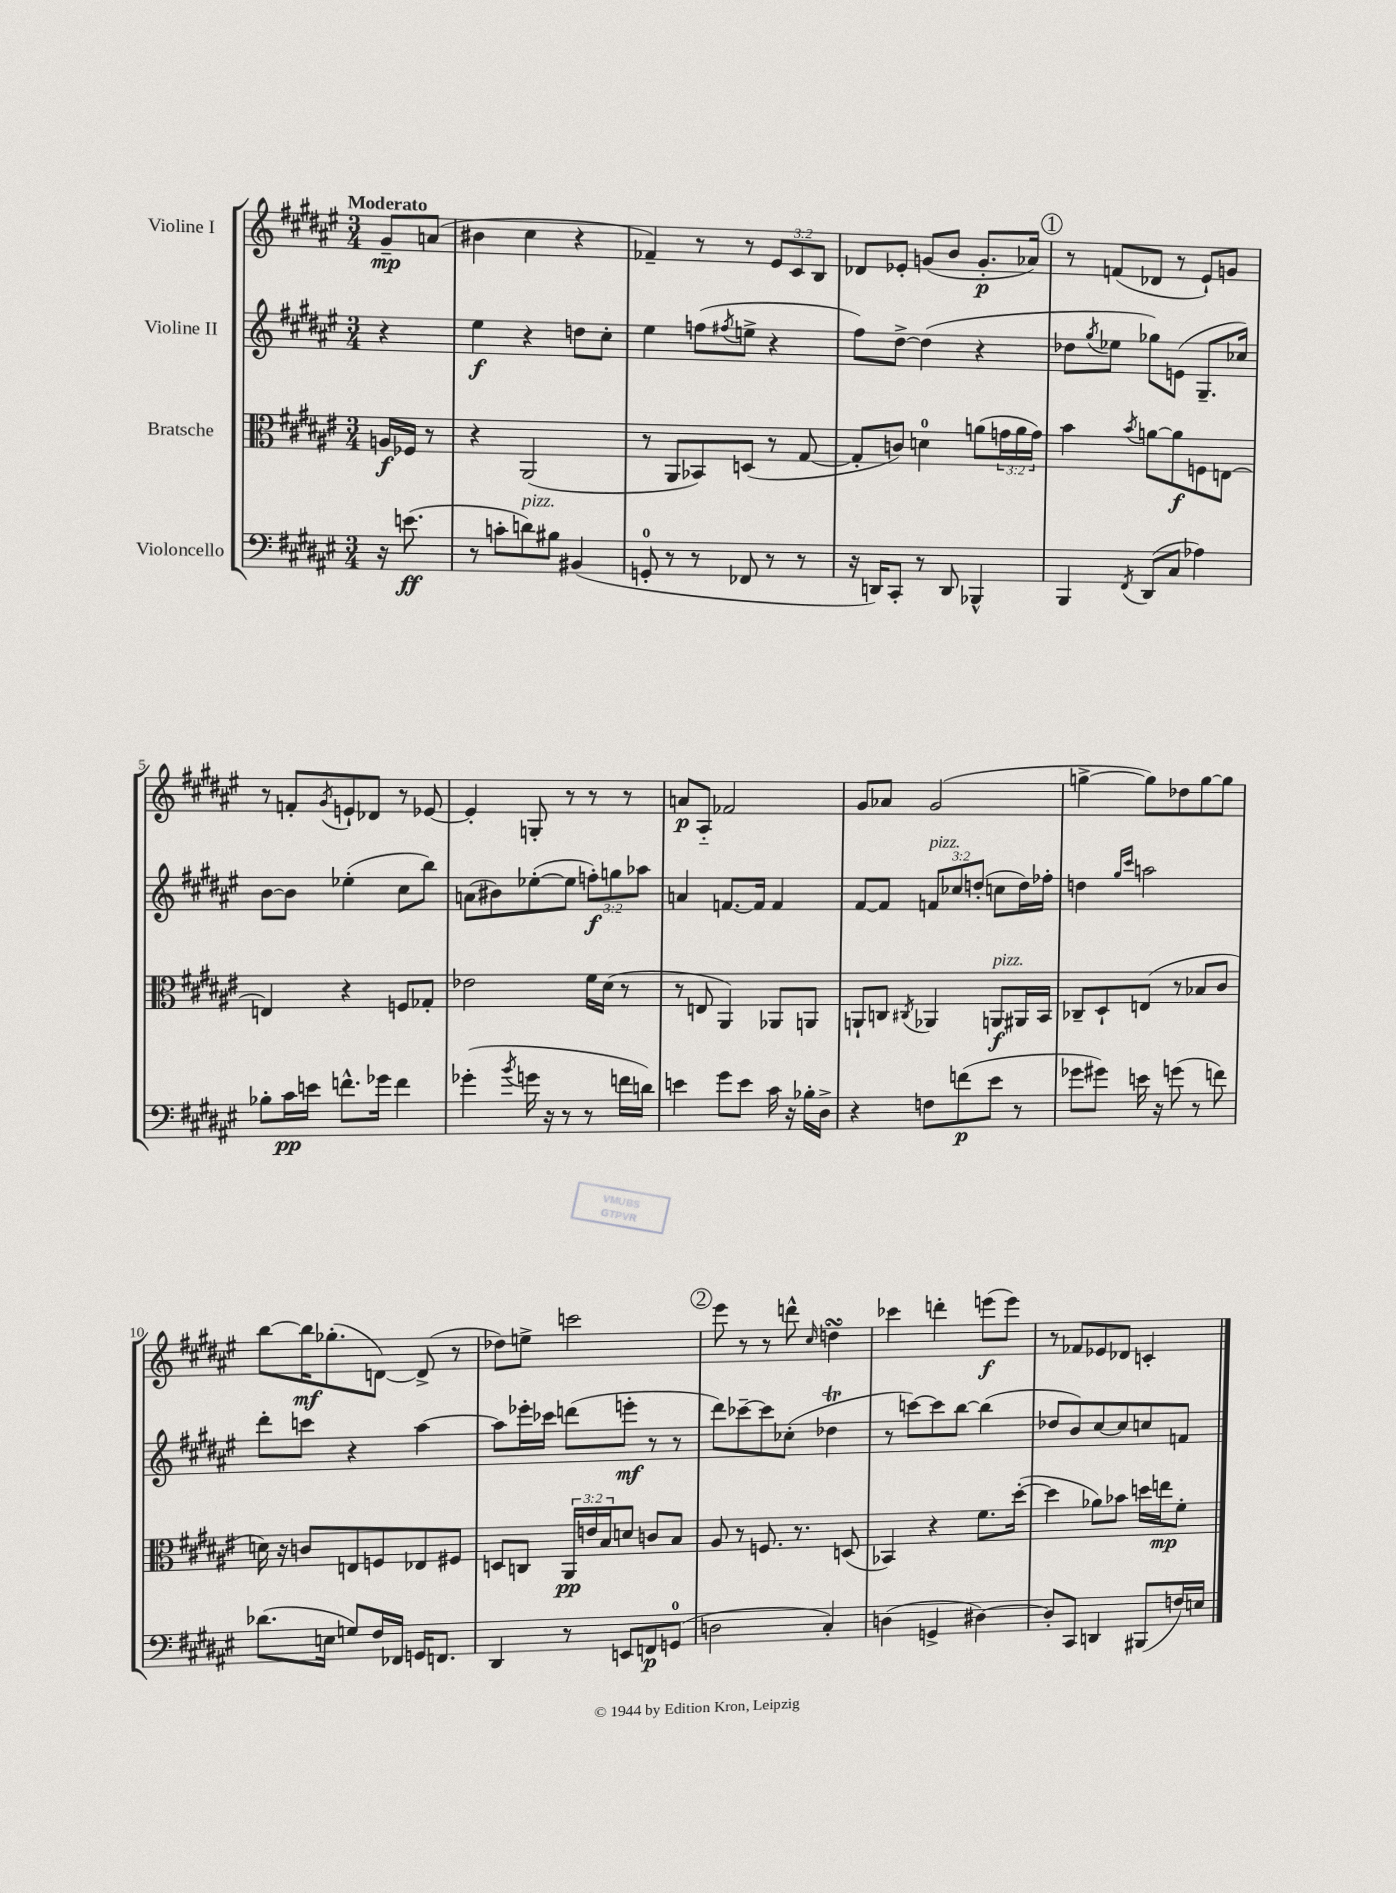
<<
\new StaffGroup <<
\new Staff = "s0" \with { instrumentName = "Violine I" } {
    \clef treble \key fis \major \numericTimeSignature \time 3/4 \override Staff.TupletNumber.text = #tuplet-number::calc-fraction-text \partial 4 \tempo "Moderato"
    gis'8--\mp a'8( |
    bis'4 cis''4 r4 |
    fes'4--) r8 r8 \tuplet 3/2 { eis'8 cis'8 b8 } |
    des'8 ees'8-. g'8( b'8 g'8.-.\p aes'16) |
    \mark \markup { \circle "1" } r8 f'8( des'8 r8 eis'8-!) g'8 |
    r8 f'8-. \acciaccatura { gis'8 } e'8-! des'8 r8 ees'8~ |
    ees'4-. g8-. r8 r8 r8 |
    a'8\p ais8-_ fes'2 |
    gis'8 aes'8 gis'2( |
    g''4~-> g''8) des''8 g''8~ g''8 |
    b''8~ b''16\mf ges''8.-.( d'8~) d'8->( r8 |
    des''8) e''8-> c'''2 |
    \mark \markup { \circle "2" } eis'''8 r8 r8 d'''8-^ \grace { cis''16 } d''4\turn |
    ces'''4 d'''4-. e'''8\f( e'''8) |
    r8 fes'8 ees'8 des'8 c'4-. \bar "|." |
}
\new Staff = "s1" \with { instrumentName = "Violine II" } {
    \clef treble \key fis \major \numericTimeSignature \time 3/4 \override Staff.TupletNumber.text = #tuplet-number::calc-fraction-text \partial 4
    r4 |
    eis''4\f r4 d''8 cis''8-. |
    eis''4 f''8( \acciaccatura { fis''8 } e''8-> r4 |
    fis''8) dis''8~-> dis''4( r4 |
    \mark \markup { \circle "1" } des''8 \acciaccatura { gis''8 } ees''8 ges''8) e'8( gis8.-- ces''16) |
    b'8~ b'8 ees''4-.( cis''8 b''8) |
    a'8( bis'8) ees''8~-.( ees''8 \tuplet 3/2 { f''8-.\f) g''8 aes''8 } |
    a'4 f'8.~ f'16 f'4 |
    fis'8~ fis'8 \tuplet 3/2 { f'8^\markup { \italic "pizz." } ces''8 d''8-.( } c''8 d''16) fes''16-. |
    d''4 \grace { gis''16 cis'''16 } a''2 |
    dis'''8-. c'''8 r4 ais''4~ |
    ais''8 ees'''16-. ces'''16 d'''8( e'''8-.\mf r8 r8 |
    \mark \markup { \circle "2" } dis'''8) ces'''8~-- ces'''8 ces''8-.( des''4\trill |
    r8 c'''8~) c'''8 b''8~ b''4( |
    des''8 b'8) cis''8~ cis''8 c''8 f'8 \bar "|." |
}
\new Staff = "s2" \with { instrumentName = "Bratsche" } {
    \clef alto \key fis \major \numericTimeSignature \time 3/4 \override Staff.TupletNumber.text = #tuplet-number::calc-fraction-text \partial 4
    a16\f fes16 r8 |
    r4 ais,2( |
    r8 ais,8 bes,8) d8( r8 gis8~ |
    gis8-. c'8) d'4-0 a'8( \tuplet 3/2 { g'16 a'16 g'16) } |
    \mark \markup { \circle "1" } b'4 \acciaccatura { b'8 } a'8~ a'8\f f8 e8~ |
    e4 r4 f8 ges8-. |
    ees'2 fis'16 dis'16( r8 |
    r8 e8 ais,4) aes,8 a,8 |
    a,8-! c8 \acciaccatura { cis8 } aes,4 a,8\f^\markup { \italic "pizz." } ais,16 b,16 |
    ces8-- dis8-! e8( r8 bes8 cis'8 |
    d'16) r16 c'8 e8 f8 ees8 fis8 |
    d8 c8 \tuplet 3/2 { ais,16\pp e'16 b16 } d'8 c'8 b8 |
    \mark \markup { \circle "2" } ais8 r8 f8. r8. d8( |
    bes,4) r4 fis'8. dis''16~-.( |
    dis''4 aes'8) bes'8 d''16 e''16\mp fis'8-. \bar "|." |
}
\new Staff = "s3" \with { instrumentName = "Violoncello" } {
    \clef bass \key fis \major \numericTimeSignature \time 3/4 \partial 4
    r16 e'8.\ff( |
    r8 c'8-. d'8^\markup { \italic "pizz." }) bis8 bis,4( |
    g,8-0-. r8 r8 fes,8 r8 r8 |
    r16 d,16) cis,8-. r8 d,8 bes,,4-^ |
    \mark \markup { \circle "1" } b,,4 \acciaccatura { fis,8 } dis,8( cis8 aes4) |
    bes8-. cis'16\pp e'16 f'8.-^ ges'16 f'4 |
    ges'4-.( \acciaccatura { b'8 } g'16 r16 r8 r8 f'16 d'16) |
    e'4 gis'8 e'8 cis'16 r16 bes16-. dis16-> |
    r4 f8 f'8\p( eis'8 r8 |
    ges'8 gis'8) e'16 r16 g'8( r8 f'8) |
    des'8.( e16 g8) fis16 fes,16 g,16 f,8. |
    dis,4 r8 e,8 f,8\p g,8-0( |
    \mark \markup { \circle "2" } d2 cis4-.) |
    d4( g,4-> dis4~) |
    dis8-. cis,8 d,4 bis,,8( f16) e16 \bar "|." |
}
>>
>>
